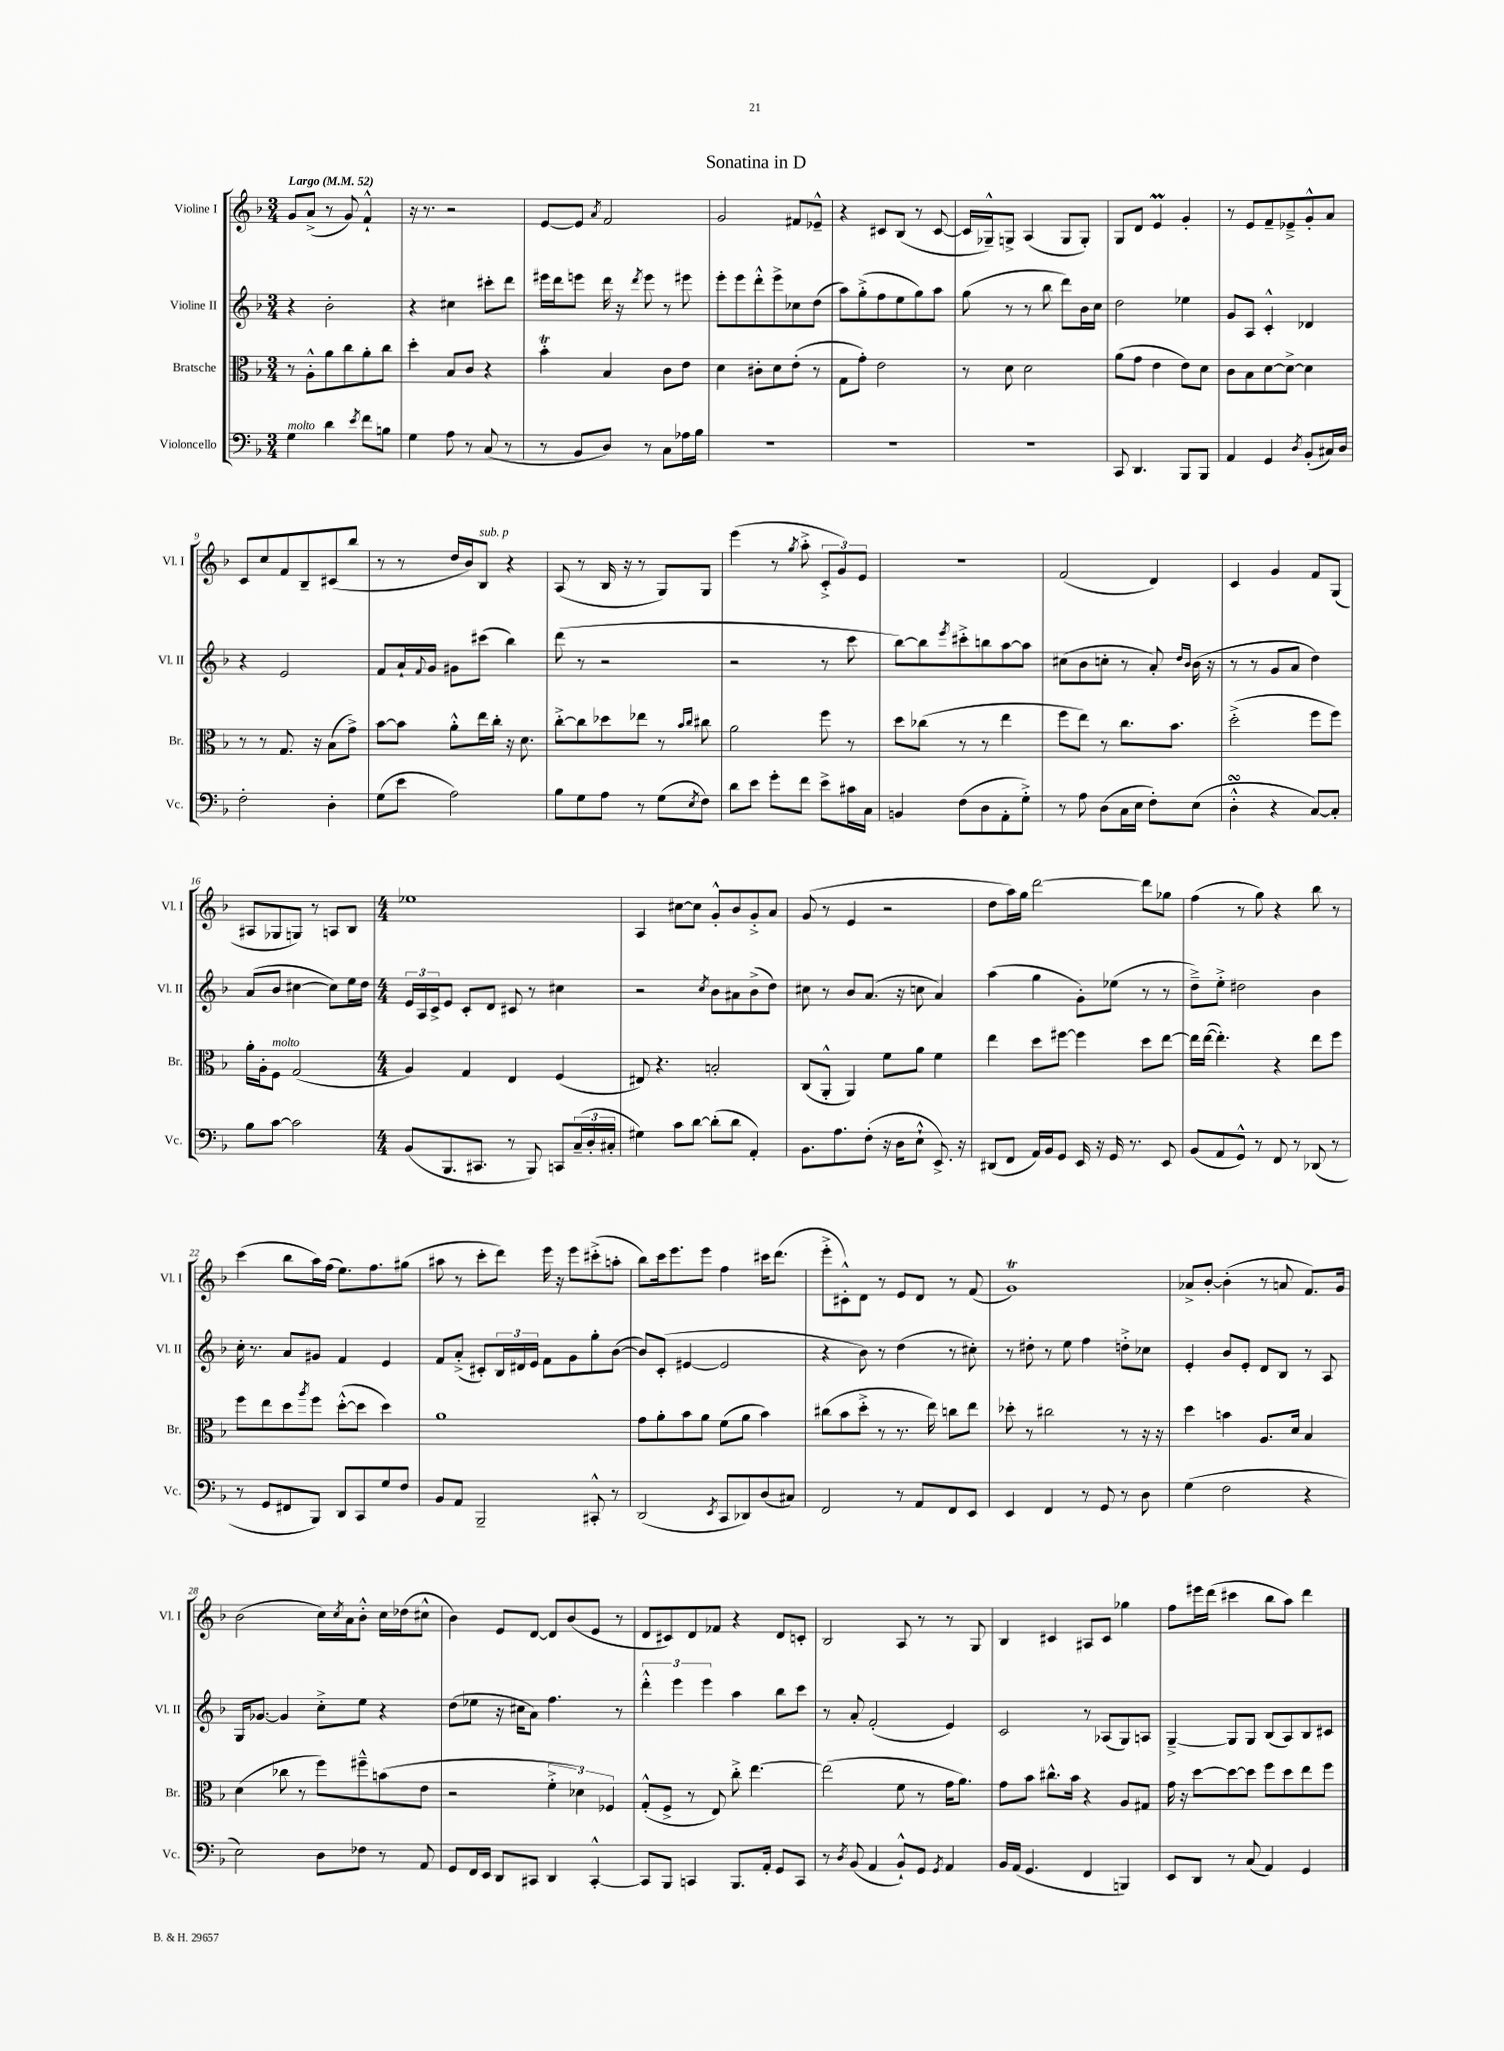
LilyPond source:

\header { title = "Sonatina in D" }
<<
\new StaffGroup <<
\new Staff = "s0" \with { instrumentName = "Violine I" shortInstrumentName = "Vl. I" } {
    \clef treble \key f \major \numericTimeSignature \time 3/4 \tempo "Largo" 4 = 52
    g'8 a'8->( r8 g'8) f'4-!-^ |
    r16 r8. r2 |
    e'8~ e'8 \acciaccatura { a'8 } f'2 |
    g'2 fis'8 ees'8---^ |
    r4 cis'8 bes8( r8 cis'8~ |
    cis'16 ges16---^) g8-> a4( g8 g8-.) |
    g8 d'8 e'4\prall g'4-. |
    r8 e'8 f'8-- ees'8---> g'8-.-^ a'8 |
    c'8 c''8 f'8 bes8-- cis'8( bes''8 |
    r8 r8 d''16 bes'16) bes8^\markup { \italic "sub. p" } r4 |
    a8( r8 bes16 r16 r8 g8) g8 |
    e'''4( r8 \acciaccatura { g''8 } a''8-.-> \tuplet 3/2 { c'8-.-> g'8) e'8 } |
    R2. |
    f'2( d'4) |
    c'4 g'4 f'8 g8( |
    ais8 ges8 g8) r8 a8 bes8 |
    \numericTimeSignature \time 4/4 ees''1 |
    a4 cis''8~ cis''8 g'8-.-^ bes'8 g'8-.-> a'8 |
    g'8( r8 e'4 r2 |
    d''8 a''16) g''16 d'''2~ d'''8 ges''8 |
    f''4( r8 g''8) r4 bes''8 r8 |
    c'''4( bes''8 a''16) f''16( e''8.) f''8. gis''8( |
    ais''8 r8 c'''8-. d'''8) e'''16 r16 e'''8 cis'''8-.->( a''8-. |
    bes''8) c'''16 e'''8. e'''8 f''4 cis'''16 d'''8.( |
    e'''8-.-> cis'8-.-^) d'8 r8 e'8 d'8 r8 f'8( |
    g'1\trill) |
    aes'8-> bes'8~-. bes'4-.( r8 a'8 f'8.) g'16 |
    bes'2( c''16) \acciaccatura { c''8 } a'16 bes'8-.-^ c''16 des''16( cis''8-^ |
    bes'4) e'8 d'8~ d'8 bes'8( e'8 r8 |
    d'8 cis'8) d'8 fes'8 r4 d'8 c'8-. |
    bes2 a8 r8 r8 g8 |
    bes4 cis'4 ais8 cis'8 ges''4 |
    f''8 eis'''16 d'''16( cis'''4 bes''8 a''8) d'''4 \bar "|." |
}
\new Staff = "s1" \with { instrumentName = "Violine II" shortInstrumentName = "Vl. II" } {
    \clef treble \key f \major \numericTimeSignature \time 3/4
    r4 bes'2-. |
    r4 cis''4 cis'''8-. d'''8 |
    eis'''16 d'''16 e'''8 d'''16 r16 \acciaccatura { d'''8 } e'''8 r8 eis'''8 |
    e'''8-. e'''8 d'''8-.-^ e'''8-> ces''8 d''8( |
    a''8) g''8-.->( f''8 e''8 g''8) a''8 |
    g''8( r8 r8 bes''8 d'''8) bes'16 c''16 |
    d''2 ees''4 |
    g'8 a8 c'4-.-^ des'4 |
    r4 e'2 |
    f'8 a'16-! \appoggiatura { f'8 } g'16 gis'8 cis'''8( bes''4) |
    d'''8( r8 r2 |
    r2 r8 c'''8 |
    bes''8~) bes''8 \acciaccatura { e'''8 } cis'''8-.-> b''8 a''8~ a''8 |
    cis''8( bes'8 c''8-. r8 a'8-.) \grace { d''16 bes'16 } bes'16( r16 |
    r8 r8 g'8 a'8 d''4) |
    a'8( bes'8 cis''4~ cis''8) e''16 d''16 |
    \numericTimeSignature \time 4/4 \tuplet 3/2 { e'16 a16 c'16-> } e'8 c'8-. d'8 cis'8 r8 cis''4 |
    r2 \acciaccatura { c''8 } bes'8 ais'8 bes'8->( d''8) |
    cis''8 r8 bes'8 a'8.( r16 c''8 a'4) |
    a''4( g''4 g'8-.) ees''8( r8 r8 |
    d''8--->) e''8-.-> dis''2 bes'4 |
    c''16-. r8. a'8 gis'8 f'4 e'4 |
    f'8 a'8-.->( cis'8-.) \tuplet 3/2 { bes16 dis'16 e'16 } f'8 g'8 g''8-. bes'8~( |
    bes'8) c'8-.( eis'4~ eis'2 |
    r4 bes'8) r8 d''4( r8 cis''8-.) |
    r8 dis''8-. r8 e''8 f''4 d''8-.-> ces''8 |
    e'4-. bes'8 e'8-. d'8 bes8 r8 a8 |
    g16 ges'8.~ ges'4 c''8-.-> e''8 r4 |
    d''8( ees''8 r16 cis''16 a'8) f''4. r8 |
    \tuplet 3/2 { d'''4-.-^ e'''4 e'''4 } a''4 bes''8 c'''8 |
    r8 a'8-. f'2-.( e'4) |
    c'2 r8 aes8( g8) a8 |
    g4~---> g8 g8 bes8( a8) bes8 cis'8 \bar "|." |
}
\new Staff = "s2" \with { instrumentName = "Bratsche" shortInstrumentName = "Br." } {
    \clef alto \key f \major \numericTimeSignature \time 3/4
    r8 a8-.-^ a'8 c''8 a'8-. c''8 |
    d''4-. bes8 c'8 r4 |
    bes'4-.\trill bes4 c'8 e'8 |
    d'4 cis'8-. d'8 e'8-.( r8 |
    g8 g'8-.) e'2 |
    r8 d'8 d'2 |
    a'8( g'8 e'4 e'8) d'8 |
    c'8 bes8 d'8~ d'8~-> d'4 |
    r8 r8 g8. r16 bes8( g'8->) |
    bes'8~ bes'8 a'8-.-^ e''16 c''16-. r16 d'8. |
    c''8~-.-> c''8 des''8 ees''8 r8 \grace { bes'16 c''16 } cis''8 |
    a'2 f''8 r8 |
    d''8 ces''8( r8 r8 e''4 |
    f''8 e''8) r8 c''8. bes'8. |
    d''2-.->( f''8 f''8) |
    a'16-. a16-. f8^\markup { \italic "molto" } g2( |
    \numericTimeSignature \time 4/4 a4) g4 e4 f4( |
    eis8) r4. b2-. |
    c8( a,8-.-^ a,4) f'8 a'8 f'4 |
    e''4 d''8 fis''8~ fis''4 d''8 e''8~ |
    e''16 e''16~( e''4.-.) r4 e''8 f''8 |
    f''8 e''8 d''8 \acciaccatura { a''8 } f''8 d''8~-.-^( d''8 d''4) |
    a'1 |
    g'8 a'8-. bes'8 a'8 f'8( a'8 bes'4) |
    cis''8( bes'8 d''8-.-> r8 r8. e''16) c''8 e''8 |
    des''8-. r8 cis''2 r8 r16 r16 |
    d''4 b'4 a8. d'16 bes4 |
    d'4( ces''8 r8 f''8) fis''8---^ b'8( e'8 |
    r2 \tuplet 3/2 { f'4-.-> des'4) fes4 } |
    g8-.-^( f8-> r8 e8) c''8-.-> e''4.~ |
    e''2( f'8 r8 g'16 a'8.) |
    g'8 bes'8 cis''8.-^ bes'16 r4 a8 gis8 |
    g'16 r16 d''8~ d''8~ d''8 f''8 d''8 e''8 f''8 \bar "|." |
}
\new Staff = "s3" \with { instrumentName = "Violoncello" shortInstrumentName = "Vc." } {
    \clef bass \key f \major \numericTimeSignature \time 3/4
    g4^\markup { \italic "molto" } d'4 \acciaccatura { e'8 } f'8 b8 |
    g4 a8 r8 c8( r8 |
    r8 bes,8 d8) r8 c8 aes16 bes16 |
    R2. |
    R2. |
    R2. |
    c,8 d,4. bes,,8 bes,,8 |
    a,4 g,4 \acciaccatura { d8 } bes,8-.( cis16) d16 |
    f2-. d4-. |
    g8( e'8 a2) |
    bes8 g8 a8 r8 g8( \acciaccatura { e8 } f8) |
    d'8 e'8 g'8-. f'8 e'8-> cis'16 c16 |
    b,4 f8( d8 a,8-. g8-.->) |
    r8 a8 d8( c16 e16 f8-.) e8( |
    d4-.-^\turn r4 c8~) c8-. |
    bes8 c'8~ c'2 |
    \numericTimeSignature \time 4/4 bes,8( bes,,8. cis,8. r8 bes,,8) c,8 \tuplet 3/2 { c16--( d16-. cis16-. } |
    gis4) c'8 d'8~ d'8-.( d'8 a,4-.) |
    bes,8. a8. f8-.( r16 d16 e8-!-^ e,8.->) r16 |
    dis,8( f,8 a,16) bes,16 g,8 e,16 r16 g,16 r8. e,8 |
    bes,8( a,8 g,8-^) r8 f,8 r8 des,8( r8 |
    r8 g,8 fis,8 bes,,8) d,8 c,8 g8 f8 |
    bes,8 a,8 bes,,2-- cis,8-.-^ r8 |
    d,2( \acciaccatura { e,8 } c,8 des,8) d8( cis8) |
    f,2 r8 a,8 f,8 e,8 |
    e,4 f,4 r8 g,8 r8 d8 |
    g4( f2 r4 |
    e2) d8 fes8 r8 a,8 |
    g,8 f,16 e,16 d,8 cis,8 d,4 cis,4~-.-^ |
    cis,8 bes,,8 c,4 bes,,8. a,16-. g,8 c,8 |
    r8 \acciaccatura { d8 } bes,8( a,4 bes,8-!-^) g,8 \acciaccatura { g,8 } a,4 |
    bes,16 a,16( g,4. f,4 b,,4) |
    e,8 d,8 r8 c8( a,4) g,4 \bar "|." |
}
>>
>>
